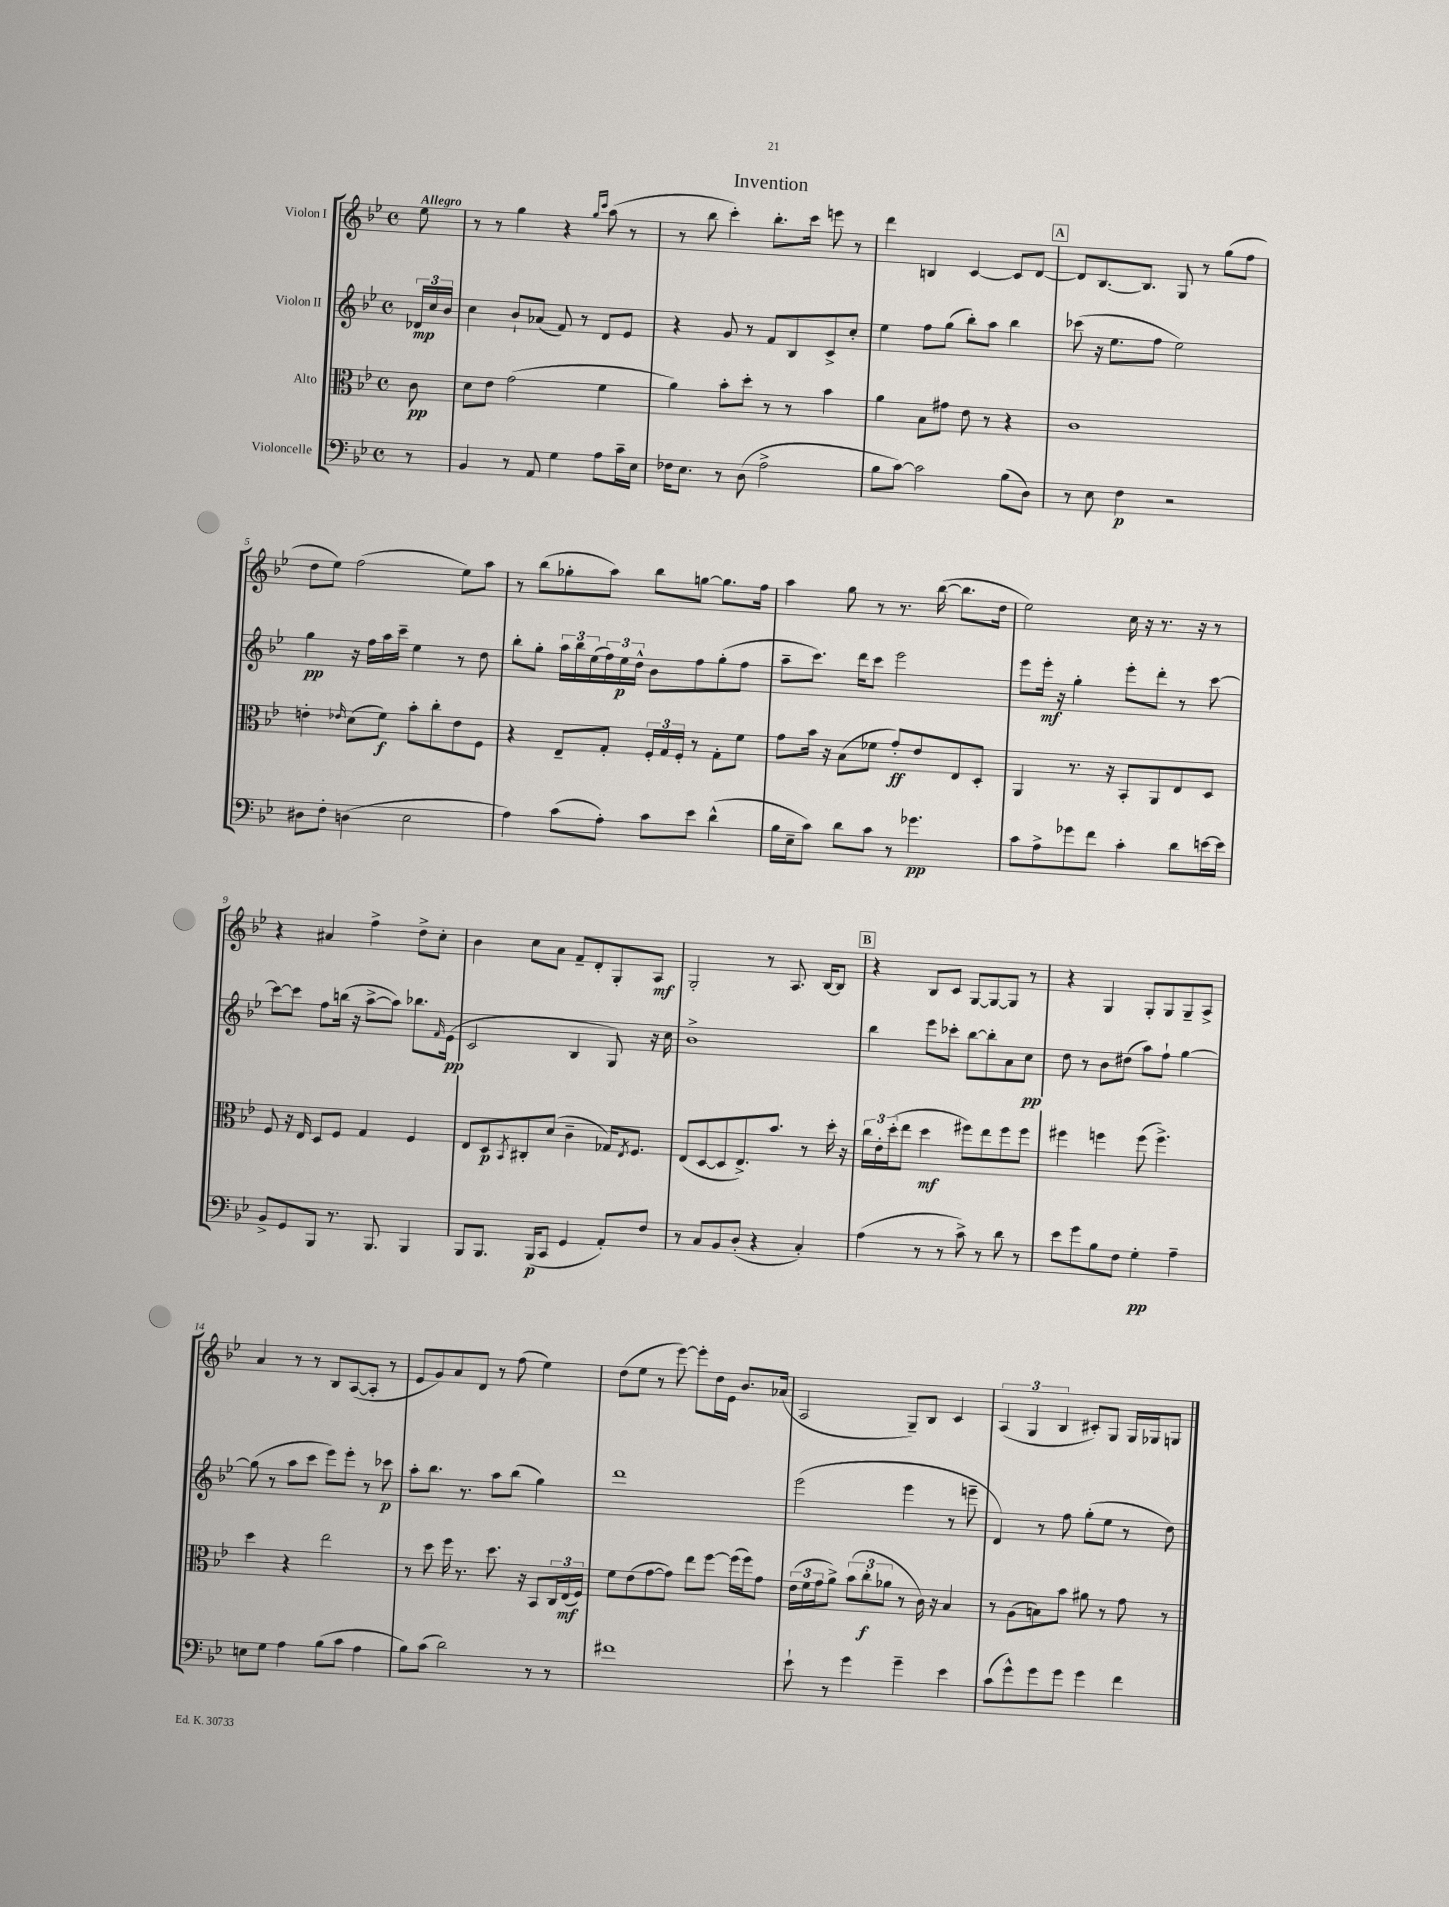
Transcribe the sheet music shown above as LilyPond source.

\header { title = "Invention" }
<<
\new StaffGroup <<
\new Staff = "s0" \with { instrumentName = "Violon I" } {
    \clef treble \key bes \major \defaultTimeSignature \time 4/4 \partial 8 \tempo "Allegro"
    ees''8 |
    r8 r8 g''4 r4 \grace { g''16 c'''16 } a''8( r8 |
    r8 bes''8 c'''4-.) bes''8.-. c'''16 e'''8 r8 |
    d'''4 b4 c'4~ c'8 d'8~ |
    \mark \markup { \box "A" } d'8 bes8.~ bes8. g8 r8 g''8( f''8 |
    d''8 ees''8) f''2( ees''8) a''8 |
    r8 bes''8( ges''8-. a''8) bes''8 g''8~ g''8. f''16 |
    a''4 g''8 r8 r8. bes''16~( bes''8. d''16 |
    ees''2) c''16 r16 r8. r16 r8 |
    r4 ais'4 f''4-> d''8-> c''8-. |
    bes'4 c''8 a'8 f'8-- d'8-. g8-. a8\mf |
    g2-. r8 a8. bes16~ bes8 |
    \mark \markup { \box "B" } r4 bes8 c'8 g8~ g8~ g8 r8 |
    r4 g4 g8-. g8 g8-- a8-> |
    a'4 r8 r8 bes8 a8~( a8-. r8 |
    ees'8 g'8) a'8 d'8 r8 f''8( ees''4) |
    d''8( ees''8 r8 ees'''8~) ees'''8-. d''16 ees'16 bes'8. aes'16( |
    a2 g8--) bes8 c'4 |
    \tuplet 3/2 { a4( g4 bes4 } cis'8-.) g8 g16 ges16 g8 \bar "|." |
}
\new Staff = "s1" \with { instrumentName = "Violon II" } {
    \clef treble \key bes \major \defaultTimeSignature \time 4/4 \partial 8
    \tuplet 3/2 { des'16\mp c''16 bes'16 } |
    c''4 bes'8-! aes'8( f'8) r8 d'8 ees'8 |
    r4 g'8 r8 f'8 bes8 c'8-> c''8-. |
    ees''4 f''8 g''8( bes''8-.) a''8 bes''4 |
    \mark \markup { \box "A" } ces'''8( r16 ees''8. f''8 ees''2) |
    g''4\pp r16 f''16 a''16 c'''16-- ees''4 r8 d''8 |
    bes''8-. g''8-. \tuplet 3/2 { a''16 bes''16 ees''16( } \tuplet 3/2 { f''16) ees''16\p d''16-^ } bes'8 f''8 g''8-.( f''8 |
    a''8-- c'''8.) d'''16 c'''8 ees'''2 |
    ees'''8 ees'''16-.\mf r16 g''4-. ees'''8-. d'''8-. r8 c'''8~ |
    c'''8~ c'''8 f''8 b''16( r16 a''8~-> a''8) bes''8. \grace { f'16 } ees'16\pp( |
    c'2 bes4 g8) r16 c''16 |
    bes'1-> |
    \mark \markup { \box "B" } bes''4 ees'''8 ces'''8-. bes''8~ bes''8-. a'8 c''8\pp |
    d''8 r8 bes'8 dis''8( a''8) f''8-! g''4~ |
    g''8( r8 a''8 c'''8 ees'''8) ees'''8-. r8 ces'''8\p |
    a''8-. bes''8. r8. a''8 bes''8( g''4) |
    d'''1 |
    ees'''2( ees'''4 r8 e'''8-- |
    d'4) r8 f''8 g''8-.( ees''8 r8 d''8) \bar "|." |
}
\new Staff = "s2" \with { instrumentName = "Alto" } {
    \clef alto \key bes \major \defaultTimeSignature \time 4/4 \partial 8
    c'8\pp |
    d'8 ees'8 g'2( f'4 |
    a'4) bes'8-. d''8-. r8 r8 bes'4 |
    a'4 bes8 gis'8 ees'8 r8 r4 |
    \mark \markup { \box "A" } c'1 |
    e'4-. \grace { ees'16 } d'8( f'8\f) bes'8-. c''8-. ees'8 f8 |
    r4 ees8-- g8-. \tuplet 3/2 { f16-. g16 f16-. } r8 g8-. f'8 |
    g'8 bes'16 r16 bes8( fes'8 g'8-.\ff) ees'8 ees8 d8-. |
    a,4 r8. r16 bes,8-. a,8 ees8 d8 |
    f8 r16 ees16 d8 f8 g4 f4 |
    ees8 d8\p \acciaccatura { bes,8 } cis8-. d'8( c'4-- ges16) \acciaccatura { ees8 } f8. |
    ees8( d8~ d8 ees8.->) bes'8. r8 d''16-. r16 |
    \mark \markup { \box "B" } \tuplet 3/2 { c''16 ees'16-. d''16-.( } ees''8 d''4\mf fis''8) ees''8 fis''8 fis''8 |
    fis''4 f''4 f''8( f''4.->) |
    d''4 r4 ees''2 |
    r8 d''8 f''16 r8. d''8. r16 bes,8 \tuplet 3/2 { c16 ees16\mf( f16) } |
    f'8 ees'8( g'8~ g'8) ees''8 f''8~ f''16( f''16) g'8 |
    \tuplet 3/2 { ees'16( f'16 g'16 } a'8->) \tuplet 3/2 { bes'8( c''8-.\f aes'8 } r8 c'16) r16 bes4 |
    r8 a8( b8) bes'8 ais'8 r8 g'8 r8 \bar "|." |
}
\new Staff = "s3" \with { instrumentName = "Violoncelle" } {
    \clef bass \key bes \major \defaultTimeSignature \time 4/4 \partial 8
    r8 |
    bes,4 r8 a,8 g4 a8 c'16-- ees16 |
    fes16 ees8. r8 d8( a2-> |
    bes8 c'8~) c'2 bes8( d8) |
    \mark \markup { \box "A" } r8 ees8 f4\p r2 |
    dis8 f8-. d4( ees2 |
    a4) c'8( a8-.) c'8 ees'8 d'4-^( |
    bes16 ees16-- c'8) d'8 c'8 r8 ges'4.\pp |
    c'8 a8-> ges'8 f'8 c'4-. d'8 e'16~ e'16 |
    bes,8-> g,8 bes,,8 r8. bes,,8. bes,,4 |
    bes,,8 bes,,8. bes,,16\p( c,8 g,4 a,8-.) f8 |
    r8 c8 bes,8 d8-.( r4 c4-.) |
    \mark \markup { \box "B" } a4( r8 r8 c'8->) r8 d'8 r8 |
    ees'8 g'8 bes8 f8 g4-.\pp a4-- |
    e8 g8 a4 bes8( c'8 a4 |
    bes8) c'8( d'2) r8 r8 |
    fis'1 |
    ees'8-! r8 g'4 g'4-- ees'4 |
    c'8( g'8-^) g'8 g'8 g'4 f'4 \bar "|." |
}
>>
>>
